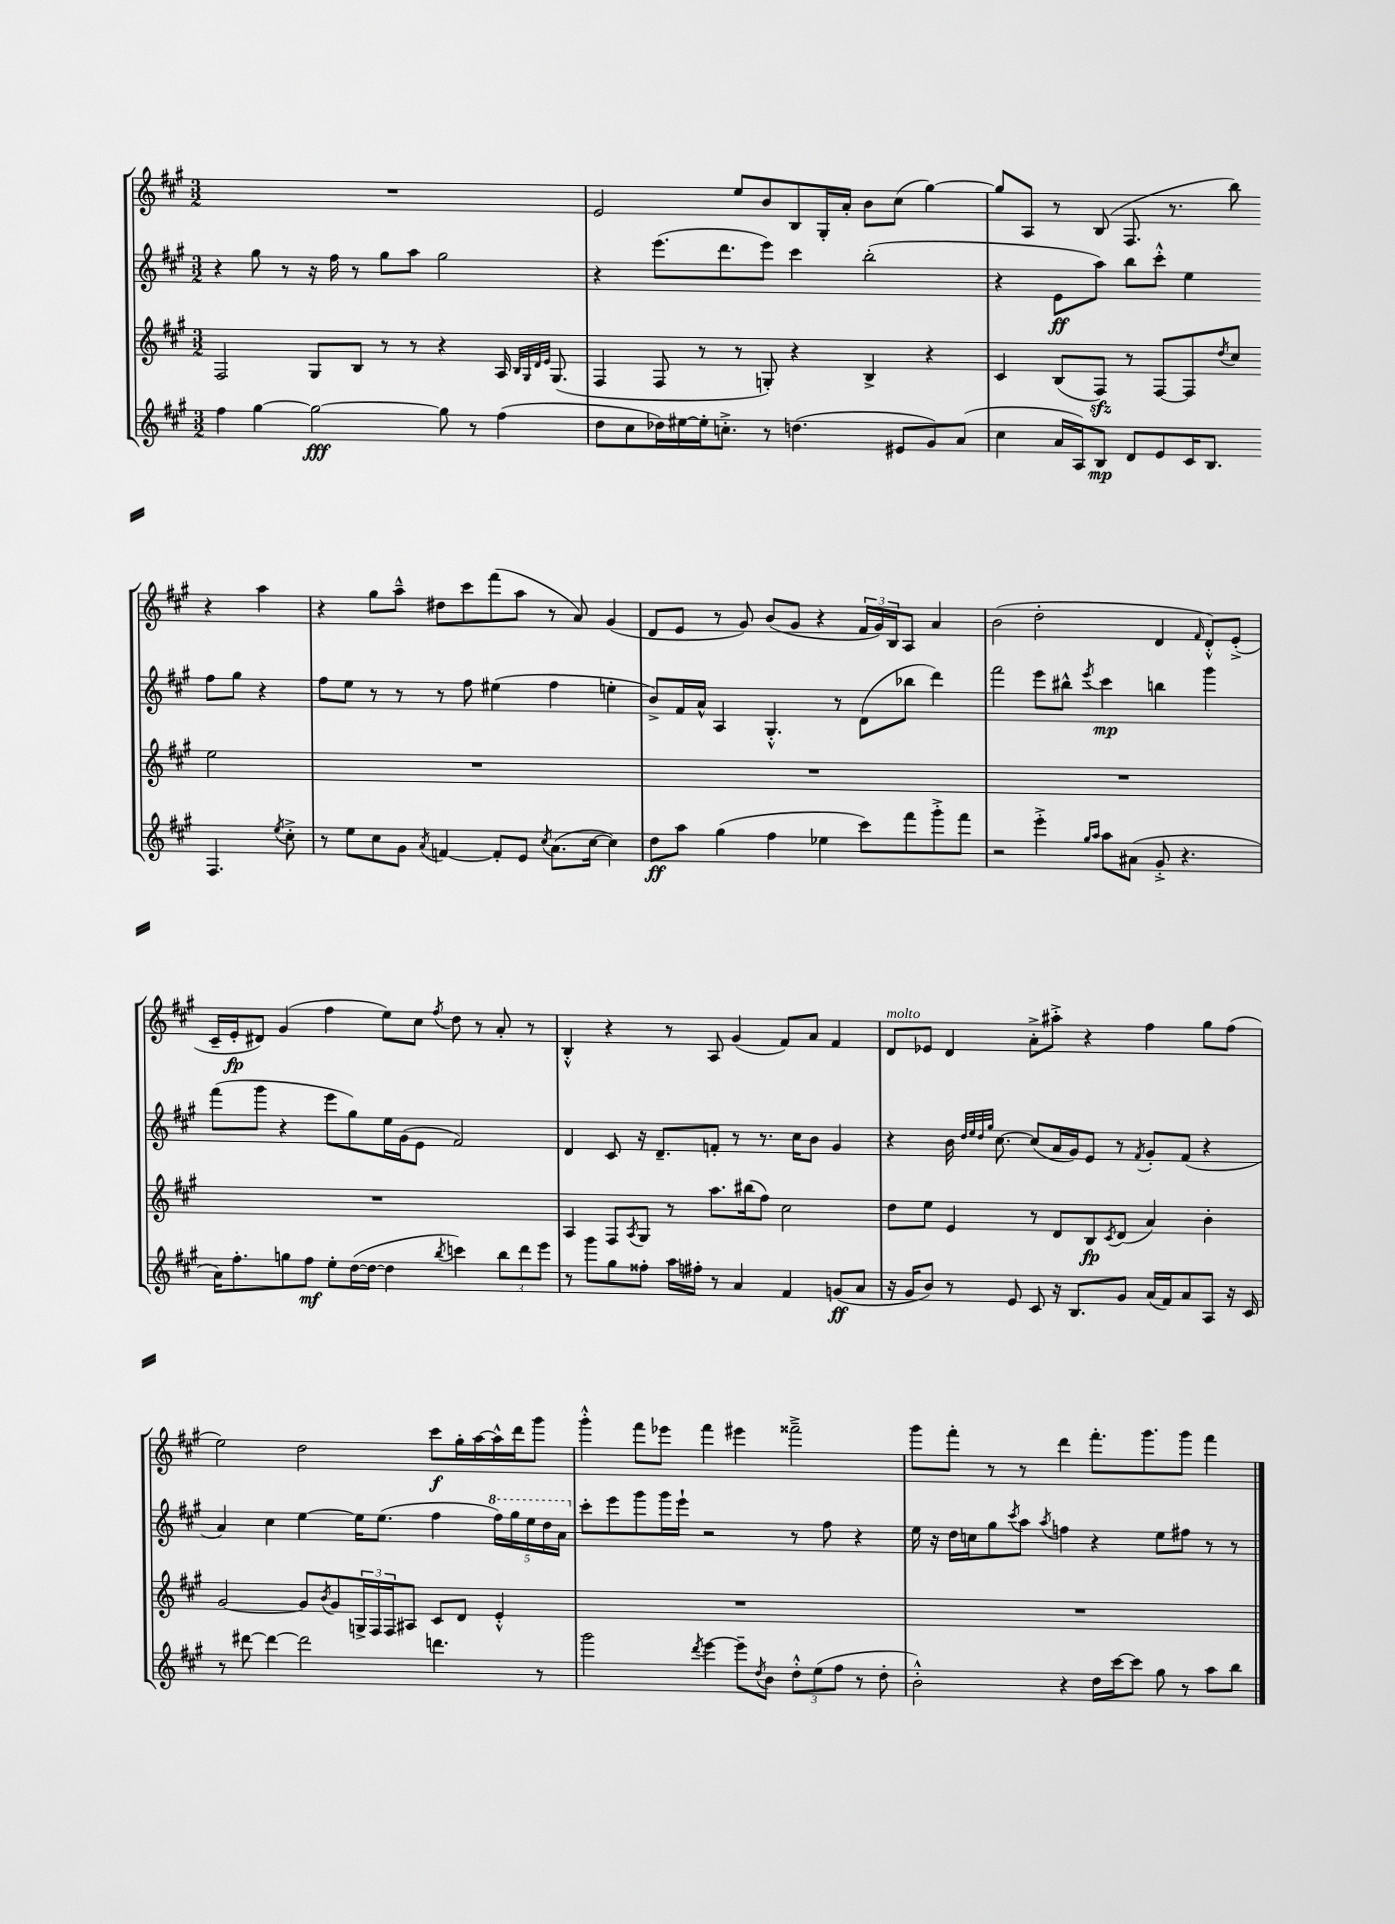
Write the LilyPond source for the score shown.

<<
\new StaffGroup <<
\new Staff = "s0" {
    \clef treble \key a \major \numericTimeSignature \time 3/2
    R1. |
    e'2 e''8 b'8 b8 gis16-. a'16-. b'8 cis''8( gis''4~) |
    gis''8 a8 r8 b8( fis8. r8. b''8) r4 a''4 |
    r4 gis''8 a''8---^ dis''8 cis'''8 fis'''8( a''8 r8 a'8) gis'4( |
    d'8 e'8 r8 gis'8) b'8( gis'8 r4 \tuplet 3/2 { fis'16 gis'16) b16 } a8 a'4 |
    b'2( d''2-. d'4 \grace { fis'16 } d'8-.-^) e'8-.->( |
    cis'16-- e'16-.\fp dis'8) gis'4( fis''4 e''8) cis''8 \acciaccatura { fis''8 } d''8 r8 a'8-. r8 |
    b4-.-^ r4 r8 a8 gis'4( fis'8) a'8 fis'4 |
    d'8^\markup { \italic "molto" } ees'8 d'4 a'8-.-> ais''8-.-> r4 fis''4 gis''8 fis''8( |
    e''2) d''2 cis'''8\f gis''16-. a''16~ a''16-^ d'''16 gis'''8 |
    gis'''4-.-^ fis'''8 ees'''8 fis'''4 eis'''4 fisis'''2---> |
    gis'''8 fis'''8-. r8 r8 d'''4 fis'''8.-. gis'''8. gis'''8 fis'''4 \bar "|." |
}
\new Staff = "s1" {
    \clef treble \key a \major \numericTimeSignature \time 3/2
    r4 gis''8 r8 r16 fis''16 r8 gis''8 a''8 gis''2 |
    r4 e'''8.( d'''8. e'''8) cis'''4 b''2-.( |
    r4 e'8\ff a''8) b''8 cis'''8-.-^ e''4 fis''8 gis''8 r4 |
    fis''8 e''8 r8 r8 r8 fis''8 eis''4( fis''4 e''4-. |
    b'8->) fis'16 a'16-^ a4 gis4.-.-^ r8 d'8( bes''8 d'''4) |
    fis'''2 e'''8 bis''8-^ \acciaccatura { e'''8 } cis'''4\mp b''4 gis'''4 |
    fis'''8( gis'''8 r4 e'''8 gis''8) e''16 gis'16( e'8 fis'2) |
    d'4 cis'8 r16 d'8.-- f'8-. r8 r8. cis''16 b'8 gis'4 |
    r4 b'16 \grace { d''32 e''32 d''32 gis''32 } cis''8.~ cis''8( a'16 gis'16) e'8 r8 \acciaccatura { fis'8 } gis'8-. fis'8( r4 |
    a'4) cis''4 e''4~ e''16 e''8.( fis''4 \tuplet 5/4 { \ottava #1 fis'''16) gis'''16 e'''16 d'''16 a''16 \ottava #0 } |
    cis'''8-. e'''8 gis'''8 gis'''16 e'''16-! r2 r8 fis''8 r4 |
    e''16 r16 d''16 c''16 gis''8 \acciaccatura { cis'''8 } a''8 \acciaccatura { a''8 } f''4 r4 e''8 fis''8 r8 r8 \bar "|." |
}
\new Staff = "s2" {
    \clef treble \key a \major \numericTimeSignature \time 3/2
    fis2 gis8 b8 r8 r8 r4 a16 \grace { b32 gis32 d'32 e'32 } gis8.( |
    fis4 fis8 r8 r8 g8-.) r4 b4-> r4 |
    cis'4 b8( fis8\sfz) r8 fis8~ fis8 \acciaccatura { d''8 } cis''8 e''2 |
    R1. |
    R1. |
    R1. |
    R1. |
    a4 fis8 \acciaccatura { a8 } gis8 r8 a''8. bis''16( fis''8) cis''2 |
    d''8 e''8 e'4 r8 d'8 b8\fp \acciaccatura { cis'8 } d'8( a'4) b'4-. |
    gis'2~ gis'8 \acciaccatura { b'8 } gis'8 \tuplet 3/2 { g16-> fis16 fis16 } ais8 cis'8 d'8 e'4-.-^ |
    R1. |
    R1. \bar "|." |
}
\new Staff = "s3" {
    \clef treble \key a \major \numericTimeSignature \time 3/2
    fis''4 gis''4~ gis''2~\fff gis''8 r8 fis''4( |
    d''8 cis''8 des''16) eis''16~ eis''16-. c''8.-.-> r8 d''4.( eis'8 gis'8) a'8( |
    cis''4 a'16 a16) b8\mp d'8 e'8 cis'16 b8. fis4. \acciaccatura { e''8 } cis''8-.-> |
    r8 e''8 cis''8 gis'8 \acciaccatura { a'8 } f'4~ f'8-. e'8 \acciaccatura { cis''8 } a'8.( cis''16~ cis''4) |
    d''8\ff a''8 gis''4( fis''4 ees''4 cis'''8) fis'''8 gis'''8-.-> fis'''8 |
    r2 e'''4-.-> \grace { gis''16 a''16 } a''8 ais'8( gis'8-.-> r4. |
    a'16) fis''8.-. g''8 fis''8\mf e''8-. d''16~( d''16~ d''4 \acciaccatura { b''8 } c'''4) \tuplet 3/2 { b''8 d'''8 e'''8 } |
    r8 gis'''8 gis''8 fisis''8-. a''16 fis''16-. r8 a'4 fis'4 g'8\ff( a'8 |
    r16 gis'16 b'8) r8 e'8 cis'8 r16 b8. gis'8 a'16( fis'16) a'8 a8 r16 cis'16 |
    r8 dis'''8~ dis'''4~ dis'''2 d'''4. r8 |
    gis'''2 \acciaccatura { d'''8 } e'''4~ e'''8-- \acciaccatura { d''8 } b'8 \tuplet 3/2 { d''8-.-^ e''8( fis''8 } r8 d''8-. |
    b'2-.-^) r4 d''16 cis'''16~ cis'''8 gis''8 r8 a''8 b''8 \bar "|." |
}
>>
>>
\layout { \context { \Score \remove "Bar_number_engraver" } }
